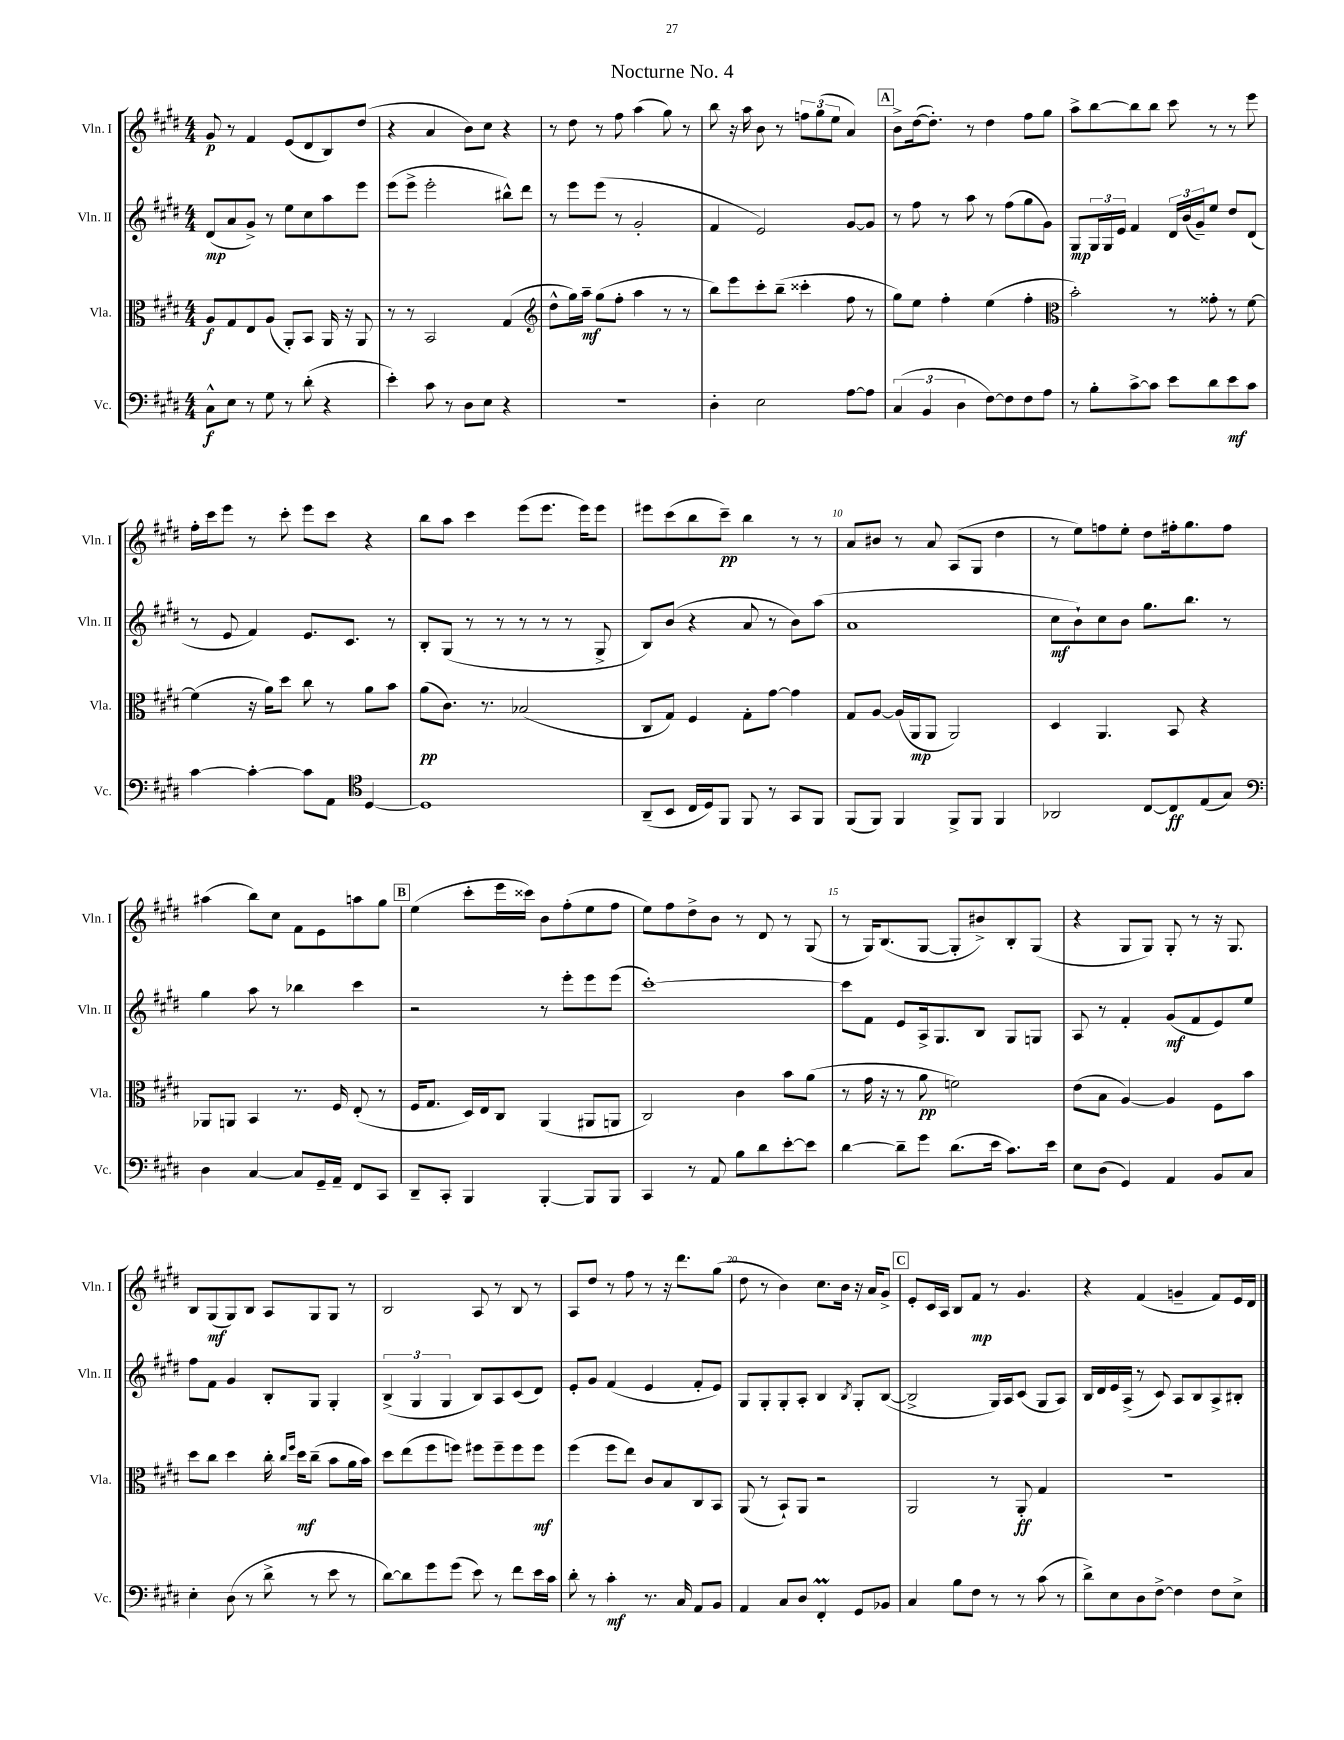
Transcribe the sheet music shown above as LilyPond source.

\header { title = "Nocturne No. 4" }
<<
\new StaffGroup <<
\new Staff = "s0" \with { instrumentName = "Vln. I" shortInstrumentName = "Vln. I" } {
    \clef treble \key e \major \numericTimeSignature \time 4/4
    gis'8\p r8 fis'4 e'8( dis'8 b8) dis''8( |
    r4 a'4 b'8) cis''8 r4 |
    r8 dis''8 r8 fis''8 a''4( gis''8) r8 |
    b''8 r16 a''16 b'8 r8 \tuplet 3/2 { f''8 gis''8( e''8 } a'4) |
    \mark \markup { \box "A" } b'8-> dis''16~( dis''8.-.) r8 dis''4 fis''8 gis''8 |
    a''8-> b''8~ b''8 b''8 cis'''8 r8 r8 e'''8 |
    fis''16-. cis'''16 e'''8 r8 cis'''8-. e'''8 cis'''8 r4 |
    b''8 a''8 cis'''4 e'''8( e'''8. e'''16) e'''8 |
    eis'''8 cis'''8( b''8 cis'''8--\pp) b''4 r8 r8 |
    a'8 bis'8 r8 a'8 a8( gis8 dis''4 |
    r8 e''8) f''8 e''8-. dis''8 fis''16-. gis''8. fis''8 |
    ais''4( b''8) cis''8 fis'8 e'8 a''8 gis''8 |
    \mark \markup { \box "B" } e''4( cis'''8-. e'''16 cisis'''16) b'8 fis''8-.( e''8 fis''8 |
    e''8) fis''8 dis''8-> b'8 r8 dis'8 r8 gis8( |
    r8 gis16) b8.( gis8~ gis8-. bis'8->) b8-. gis8( |
    r4 gis8 gis8) gis8-. r8 r16 gis8. |
    b8 gis8\mf( gis8) b8 a8 gis8 gis8 r8 |
    b2 a8 r8 b8 r8 |
    a8 dis''8 r8 fis''8 r8 r16 dis'''8. gis''8( |
    dis''8 r8 b'4) cis''8. b'16 r16 a'16 gis'8-> |
    \mark \markup { \box "C" } e'8-. cis'16 a16 b8 fis'8\mp r8 gis'4. |
    r4 fis'4( g'4-- fis'8) e'16 dis'16 \bar "|." |
}
\new Staff = "s1" \with { instrumentName = "Vln. II" shortInstrumentName = "Vln. II" } {
    \clef treble \key e \major \numericTimeSignature \time 4/4
    dis'8\mp( a'8 gis'8->) r8 e''8 cis''8 a''8 e'''8 |
    e'''8( e'''8-> e'''2-. bis''8-^) dis'''8 |
    r8 e'''8 e'''8( r8 gis'2-. |
    fis'4 e'2) gis'8~ gis'8 |
    \mark \markup { \box "A" } r8 fis''8 r8 a''8 r8 fis''8( gis''8 gis'8) |
    gis8\mp \tuplet 3/2 { gis16 gis16 e'16 } fis'4 \tuplet 3/2 { dis'16 b'16( gis'16--) } e''8 dis''8 dis'8( |
    r8 e'8 fis'4) e'8. cis'8. r8 |
    b8-. gis8( r8 r8 r8 r8 r8 gis8-> |
    b8) b'8( r4 a'8 r8 b'8) a''8( |
    a'1 |
    cis''8\mf b'8-!) cis''8 b'8 gis''8. b''8. r8 |
    gis''4 a''8 r8 bes''4 cis'''4 |
    \mark \markup { \box "B" } r2 r8 e'''8-. e'''8 e'''8( |
    cis'''1~-.) |
    cis'''8 fis'8 e'8 a16-> gis8. b8 gis8 g8 |
    a8 r8 fis'4-. gis'8\mf( fis'8 e'8) e''8 |
    fis''8 fis'8 gis'4 b8-. gis8 gis4-. |
    \tuplet 3/2 { b4->( gis4 gis4 } b8) a8 cis'8( dis'8) |
    e'8-. gis'8 fis'4( e'4 fis'8-. e'8) |
    gis8 gis8-. gis8-. a8-. b4 \acciaccatura { b8 } gis8-. b8~( |
    \mark \markup { \box "C" } b2-> gis16) a16 cis'8( gis8 a8) |
    b16 dis'16 e'16 a16->( r8 cis'8) a8 b8 a8-> bis8-. \bar "|." |
}
\new Staff = "s2" \with { instrumentName = "Vla." shortInstrumentName = "Vla." } {
    \clef alto \key e \major \numericTimeSignature \time 4/4
    a8\f gis8 e8 a8( a,8-.) b,8 a,16 r16 a,8 |
    r8 r8 b,2 gis4( |
    \clef treble dis''8-^ gis''16) a''16--\mf gis''8( fis''8-. a''4 r8 r8 |
    b''8) e'''8 cis'''8-. b''8--( cisis'''4-. fis''8 r8 |
    \mark \markup { \box "A" } gis''8) e''8 fis''4-. e''4( fis''4-. |
    \clef alto b'2-.) r8 gisis'8-. r8 fis'8~ |
    fis'4( r16 a'16) dis''8 cis''8 r8 a'8 b'8 |
    a'8\pp( cis'8.) r8. bes2( |
    cis8 gis8) fis4 gis8-. gis'8~ gis'4 |
    gis8 a8~ a16( a,16\mp a,8 a,2) |
    dis4 a,4. b,8 r4 |
    aes,8 a,8 b,4 r8. fis16 e8-.( r8 |
    \mark \markup { \box "B" } fis16 gis8. dis16) e16 cis8 a,4( ais,8 a,8 |
    cis2) cis'4 b'8 a'8( |
    r8 gis'16 r16 r8 a'8\pp f'2) |
    e'8( b8 a4~) a4 fis8 b'8 |
    dis''8 cis''8 dis''4 cis''16-. \grace { cis''16 fis''16 } dis''16\mf cis''8--( b'8 a'16 b'16) |
    dis''8 e''8( fis''8 f''8) fis''8 fis''8-- fis''8 fis''8\mf |
    fis''4( fis''8 e''8) cis'8 b8 cis8 b,8 |
    a,8( r8 b,8-!) a,8 r2 |
    \mark \markup { \box "C" } a,2 r8 a,8-.\ff gis4 |
    r1 \bar "|." |
}
\new Staff = "s3" \with { instrumentName = "Vc." shortInstrumentName = "Vc." } {
    \clef bass \key e \major \numericTimeSignature \time 4/4
    cis8-^\f e8 r8 gis8 r8 dis'8-.( r4 |
    e'4-.) cis'8 r8 dis8 e8 r4 |
    R1 |
    dis4-. e2 a8~ a8 |
    \mark \markup { \box "A" } \tuplet 3/2 { cis4( b,4 dis4 } fis8~) fis8 fis8 a8 |
    r8 b8-. cis'8~-> cis'8 e'8 dis'8 e'8\mf cis'8 |
    cis'4~ cis'4~-. cis'8 a,8 \clef tenor dis4~ |
    dis1 |
    a,8--( b,8 cis16 dis16) fis,8 fis,8 r8 gis,8 fis,8 |
    fis,8( fis,8) fis,4 fis,8-> fis,8 fis,4 |
    aes,2 cis8~ cis8\ff e8( gis8) |
    \clef bass dis4 cis4~ cis8 gis,16-- a,16-- fis,8 cis,8 |
    \mark \markup { \box "B" } dis,8-- cis,8-. b,,4 b,,4~-. b,,8 b,,8 |
    cis,4 r8 a,8 b8 dis'8 e'8~-. e'8 |
    dis'4~ dis'8-- gis'8 dis'8.( e'16 cis'8.) e'16 |
    e8 dis8( gis,4) a,4 b,8 cis8 |
    e4-. dis8( r8 dis'8-> r8 e'8 r8 |
    dis'8~) dis'8 gis'8 gis'8( e'8) r8 fis'8 e'16 cis'16 |
    dis'8-. r8 cis'4-.\mf r8. cis16 a,8 b,8 |
    a,4 cis8 dis8 fis,4-.\prall gis,8 bes,8 |
    \mark \markup { \box "C" } cis4 b8 fis8 r8 r8 cis'8( r8 |
    dis'8->) e8 dis8 fis8~-> fis4 fis8 e8-> \bar "|." |
}
>>
>>
\layout { \context { \Score \override BarNumber.break-visibility = ##(#f #t #t) barNumberVisibility = #(every-nth-bar-number-visible 5) } }
